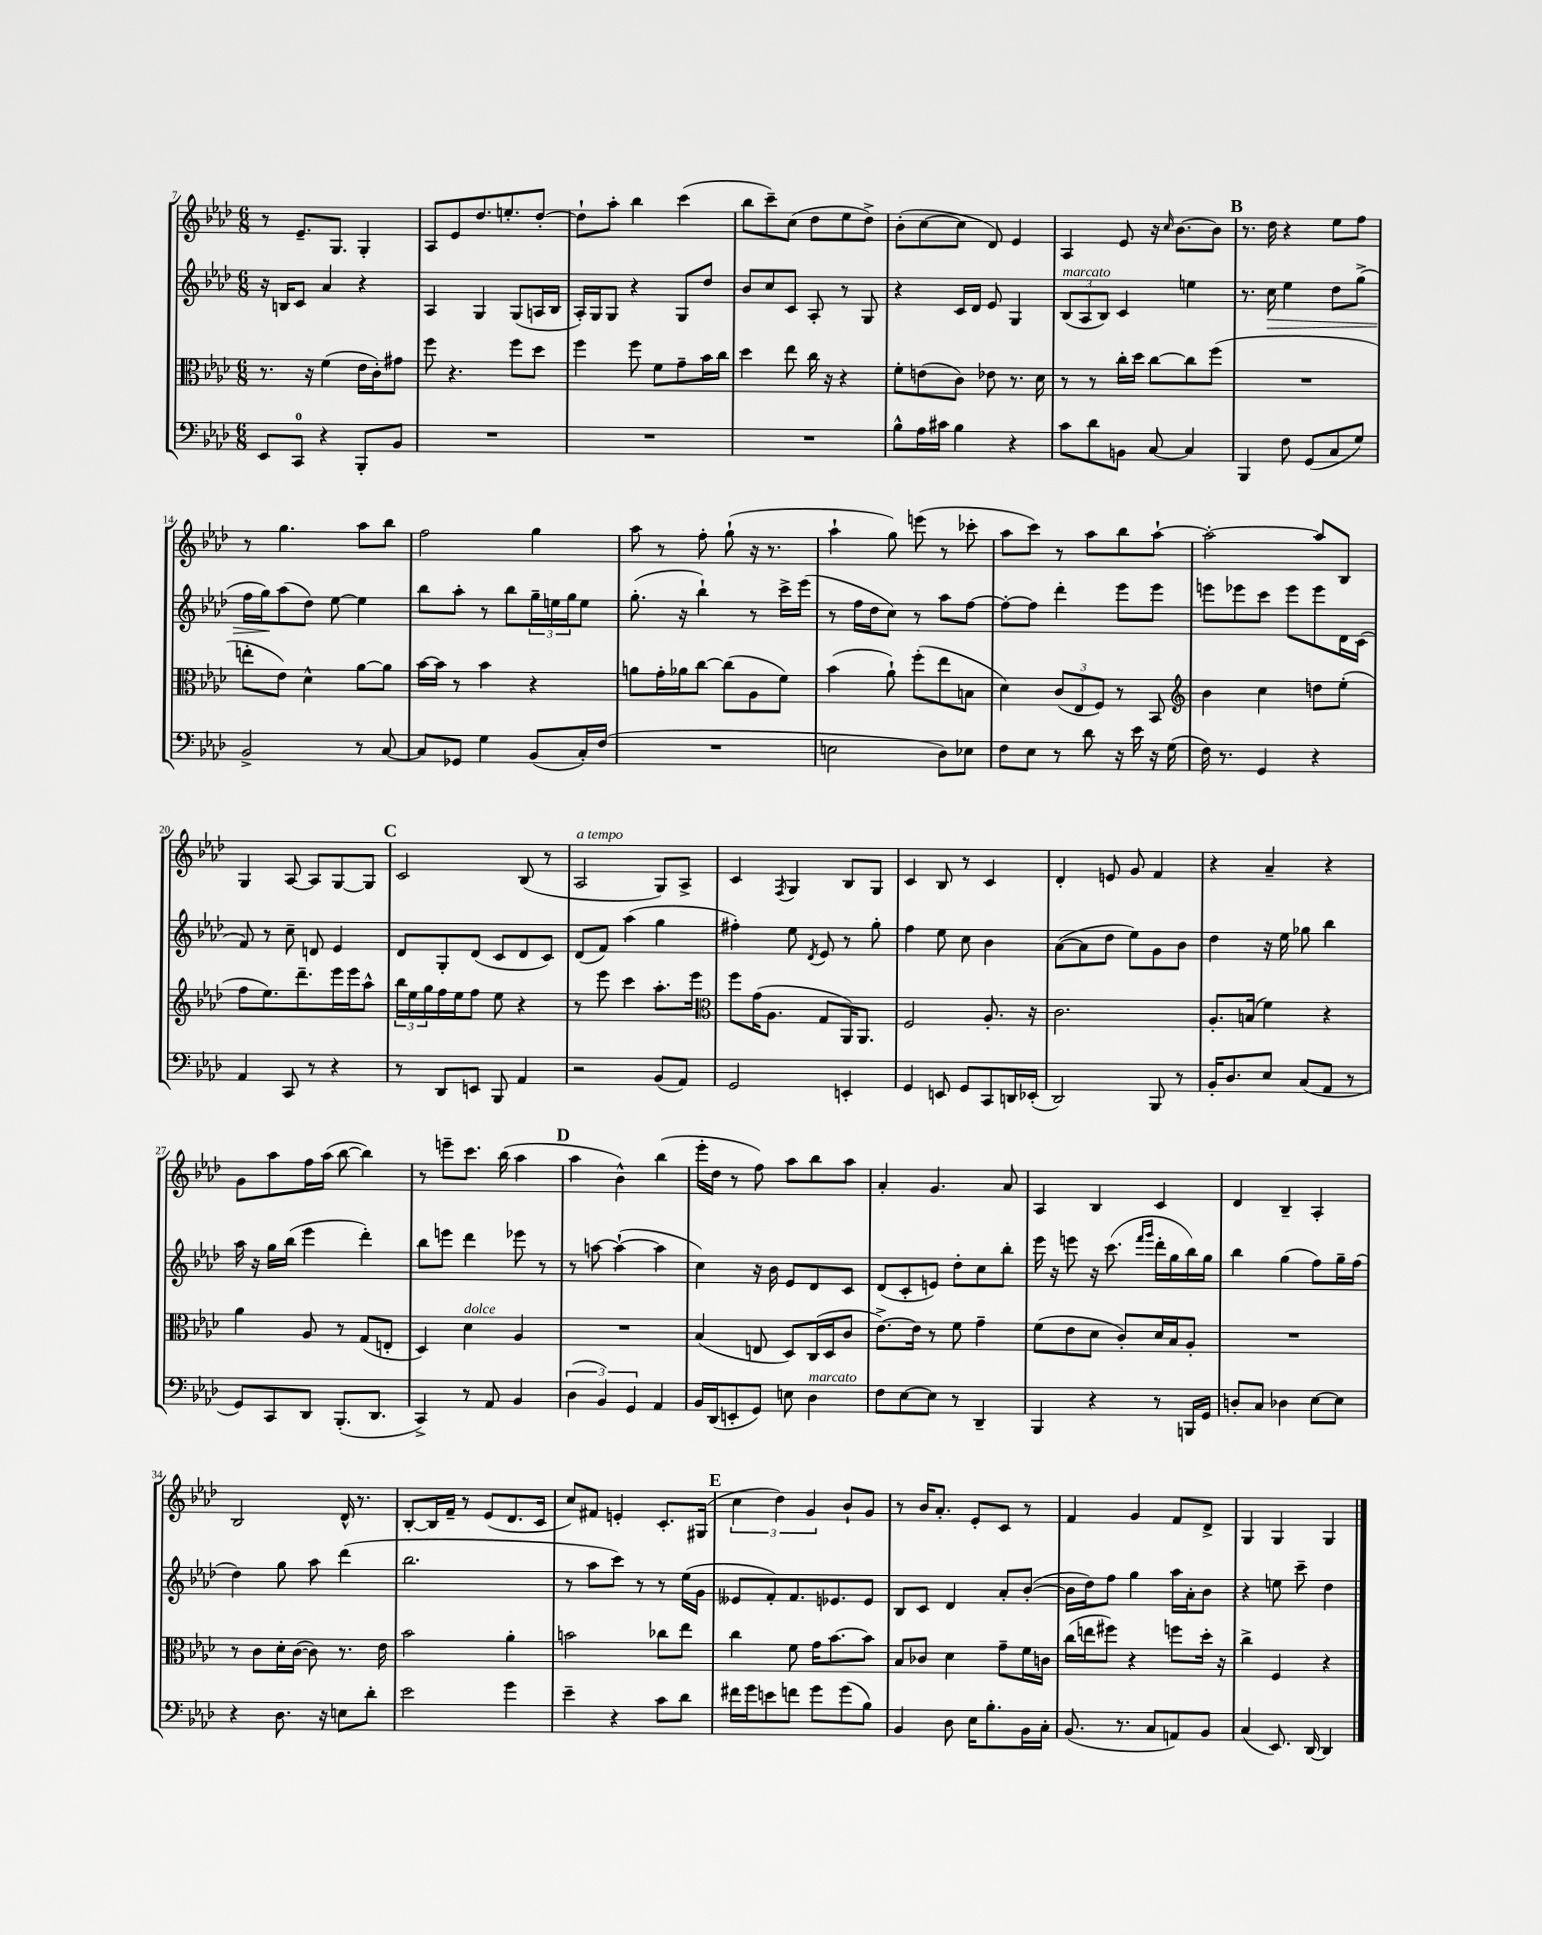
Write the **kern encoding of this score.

**kern	**kern	**kern	**kern
*staff4	*staff3	*staff2	*staff1
*clefF4	*clefC3	*clefG2	*clefG2
*k[b-e-a-d-]	*k[b-e-a-d-]	*k[b-e-a-d-]	*k[b-e-a-d-]
*M6/8	*M6/8	*M6/8	*M6/8
8EE-	8.r	16r	8r
.	.	16B	.
8CC	.	8c	8.e-~
.	16r	.	.
4r	(4f	4a-	.
.	.	.	8.G
8BBB-'	16e-	4r	4G'
.	16c')	.	.
8BB-	8g#	.	.
=	=	=	=
2.r	8ff	4A-	8A-
.	4.r	.	8e-
.	.	4G	8.dd-
.	.	.	8.ee'
.	8ff	(8G	.
.	8dd-	16A	[8dd-'
.	.	16B-	.
=	=	=	=
2.r	4ff	16A-')	8dd-`]
.	.	16G	.
.	.	8G	8aa-'
.	8ff	4r	4bb-
.	8f	.	.
.	8g~	8G	(4ccc
.	16b-	8dd-	.
.	16cc	.	.
=	=	=	=
2.r	4dd-	8b-	8bb-
.	.	8cc	8ccc~)
.	8ee-	8c	(8cc
.	16cc	8A-'	8dd-
.	16r	.	.
.	4r	8r	8ee-
.	.	8G	8dd-^)
=	=	=	=
8B-^^	8f'	4r	(8b-'
16A-	(8e	.	[8cc
16c#	.	.	.
4B-	8c)	16c	8cc]
.	.	16d-	.
.	8e-	8e-	8d-)
4r	8.r	4G	4e-
.	16d-	.	.
=	=	=	=
8c	8r	(12B-	4A-
.	.	12A-	.
8d-	8r	.	.
.	.	12B-)	.
8BB	16cc'	4c	8e-
.	16dd-	.	.
[8C	[8cc	.	16r
.	.	.	16qqcc
.	.	.	[8.b-
4C]	8cc]	4ee	.
.	(8ff	.	8b-]
=	=	=	=
4BBB-	2.r	8.r	8.r
.	.	16cc	16dd-
8F	.	4ee-	4r
(8GG	.	.	.
8C	.	8dd-	8ee-
8G)	.	(8gg^	8ff
=	=	=	=
2BB-^	8ee'	16ff	8r
.	.	16gg)	.
.	8e-)	(8aa-	4.gg
.	4d-^^	8dd-)	.
.	.	[8ee-	.
8r	[8a-	4ee-]	8aa-
[8C	8a-]	.	8bb-
=	=	=	=
8C]	[16b-	8bb-	2ff
.	16b-]	.	.
8GG-	8r	8aa-'	.
4G	4b-	8r	.
.	.	8bb-	.
(8BB-	4r	24gg~	4gg
.	.	24ee	.
.	.	24gg	.
16C')	.	8ee	.
(16F	.	.	.
=	=	=	=
2.r	8a	(8.gg'	8aa-
.	16g'	.	8r
.	16a-	16r	.
.	[8cc	4bb-`)	8ff'
.	(8cc]	.	(8gg`
.	8A-	8r	16r
.	.	.	8.r
.	8f)	16ccc^	.
.	.	(16eee-	.
=	=	=	=
2E	(4b-	8r	4aa-`
.	.	16ff	.
.	.	16dd-	.
.	8a-`)	8cc)	8gg)
.	(8ff'	8r	(8eee
8D-)	8ee-	8aa-	8r
8E-	8B	[8ff	8ccc-'
=	=	=	=
8F	4d-)	8ff'_	8aa-
8E-	.	8ff]	8ccc)
8r	(12c	4ddd-'	8r
.	12E-	.	.
8d-	.	.	8aa-
.	12F)	.	.
16r	8r	8eee-	8bb-
16e-	.	.	.
16r	8BB-	8eee-	[8aa-`
(16G	.	.	.
=	=	=	=
*	*clefG2	*	*
16F)	4b-	8eee	2aa-'_
8.r	.	.	.
.	.	8eee-	.
4GG	4cc	8ccc	.
.	.	8eee-	.
4r	8dd	8eee-	8aa-]
.	(8ee-'	16d-	8B-
.	.	(16c	.
=	=	=	=
4AA-	8ff	8f)	4G
.	8.ee-)	8r	.
8CC	.	8cc~	[8A-
.	8.ddd-~	.	.
8r	.	8d	8A-]
4r	16eee-	4e-	[8G
.	16eee-	.	.
.	8aa-^^	.	8G]
=	=	=	=
8r	24bb-	8d-	2c
.	24ee-	.	.
.	24gg	.	.
8DD-	16ff	8G'	.
.	16ee-	.	.
8EE	8ff	(8d-	.
8BBB-	8ee-	8c	.
4AA-	4r	8d-	(8B-
.	.	8c)	8r
=	=	=	=
2r	8r	(8d-	2A-
.	8eee-	8f)	.
.	4ccc	(4aa-	.
(8BB-	8.aa-'	4gg	8G)
8AA-)	.	.	8A-^
.	16eee-	.	.
=	=	=	=
*	*clefC3	*	*
2GG	8ff	4ff#')	4c
.	(16g	.	.
.	8.A-	.	.
.	.	.	8qF
.	.	8ee-	4G
.	.	8qd-	.
.	8G	8e-	.
4EE'	16AA-)	8r	8B-
.	8.AA-	.	.
.	.	8gg'	8G
=	=	=	=
4GG	2F	4ff	4c
8EE	.	8ee-	8B-
8GG	.	8cc	8r
8CC	8.A-'	4b-	4c
16DD	.	.	.
(16EE-'	16r	.	.
=	=	=	=
2DD-)	2.c	([8a-	4d-'
.	.	8a-]	.
.	.	8dd-	8e
.	.	8ee-)	8g
8BBB-	.	8g	4f
8r	.	8b-	.
=	=	=	=
16BB-'	8.A-'	4dd-	4r
8.D-	.	.	.
.	(16B	.	.
8E-	4f)	16r	4a-~
.	.	16ee-	.
(8C	.	8gg-	.
8AA-	4r	4bb-	4r
8r	.	.	.
=	=	=	=
8GG)	4a-	16aa-	8g
.	.	16r	.
8CC	.	16gg	8aa-
.	.	(16bb-	.
8DD-	8A-	4eee-	16ff
.	.	.	(16aa-
(8.BBB-'	8r	.	[8bb-
.	(8G	4ddd-')	4bb-])
8.DD-	.	.	.
.	8E'	.	.
=	=	=	=
4CC^)	4D-)	8bb-	8r
.	.	8eee	8eee~
8r	4d-	4ddd-	8.ccc
8AA-	.	.	.
.	.	.	(16bb-
4BB-	4A-	8eee-	4aa-
.	.	8r	.
=	=	=	=
(6D-	2.r	8r	4aa-
.	.	[8aa	.
6BB-)	.	.	.
.	.	(4aa`_	4b-^^)
6GG	.	.	.
4AA-	.	4aa]	(4bb-
=	=	=	=
16BB-	(4B-	4cc)	16eee-'
(16DD-	.	.	16dd-
8EE'	.	.	8r
8GG)	8E	16r	8ff)
.	.	16b-	.
8E	8D-)	8e-	8aa-
4D-	(16C	8d-	8bb-
.	16D-	.	.
.	8c	8c	8aa-
=	=	=	=
8F	[8.e-^)	(8d-	4a-'
[8E-	.	8c'	.
.	16e-]	.	.
8E-]	8r	8e)	4.g
8r	8f	8dd-'	.
4DD-~	4g~	8cc	.
.	.	8bb-'	8a-
=	=	=	=
4BBB-	(8f	16eee-	4A-
.	.	16r	.
.	8e-	8eee	.
4r	8d-	16r	4B-
.	.	(8.ccc	.
.	8c')	.	.
.	.	16qqfff	.
.	.	16qqggg	.
8r	16d-	16ddd-'	4c
.	16B-	16gg	.
16BBB	8A-'	16bb-)	.
16GG	.	16gg	.
=	=	=	=
8D'	2.r	4bb-	4d-
8C	.	.	.
4D-	.	(4gg	4B-~
[8E-	.	8ff)	4A-'
8E-]	.	16gg~	.
.	.	(16ff	.
=	=	=	=
4r	8r	4dd-)	2B-
.	8c	.	.
8.D-	16d-'	8gg	.
.	([16c	.	.
.	8c])	8aa-	.
16r	.	.	.
8E	8.r	(4ddd-	16d-^^
.	.	.	8.r
8d-'	.	.	.
.	16e-	.	.
=	=	=	=
2e-	2b-	2.bb-	[8B-'
.	.	.	16B-]
.	.	.	16f~
.	.	.	8r
.	.	.	(8e-
4g	4a-'	.	8.d-
.	.	.	16c
=	=	=	=
4e-~	2b	8r	8cc)
.	.	8aa-	8f#
4r	.	8ccc)	4e'
.	.	8r	.
8c	8cc-	8r	8.c'
8d-	8ee-	(16ee-	.
.	.	16g	(16G#
=	=	=	=
16f#	4cc	8e--	6cc
16g	.	.	.
8e	.	8f')	.
.	.	.	6dd-)
8f	8f	8.f	.
.	.	.	6g
8g	16g	.	.
.	[8.b-	8.e-	.
(8g	.	.	8b-`
8B-)	8b-]	8e-	8g
=	=	=	=
4BB-	8B-	8B-	8r
.	8c-	8c	16b-
.	.	.	8.a-'
8D-	4d-	4d-	.
16E-	.	.	8e-'
8.B-'	.	.	.
.	8g~	8a-'	8c
16BB-	16f	([8b-'	8r
16C'	16c	.	.
=	=	=	=
(8.BB-	(16cc	16b-]	4f
.	16ee	16dd-)	.
.	8ff#)	8ff	.
8.r	.	.	.
.	4r	4gg	4g
8C	.	.	.
8AA)	8ff	16aa-	8f
.	.	16a-'	.
8BB-	16dd-'	8b-	8d-^
.	16r	.	.
=	=	=	=
(4C	4cc^	4r	4G
8.EE-)	4F	8ee	4G
.	.	8ccc~	.
[16DD-	.	.	.
4DD-]	4r	4dd-	4G
==	==	==	==
*-	*-	*-	*-
